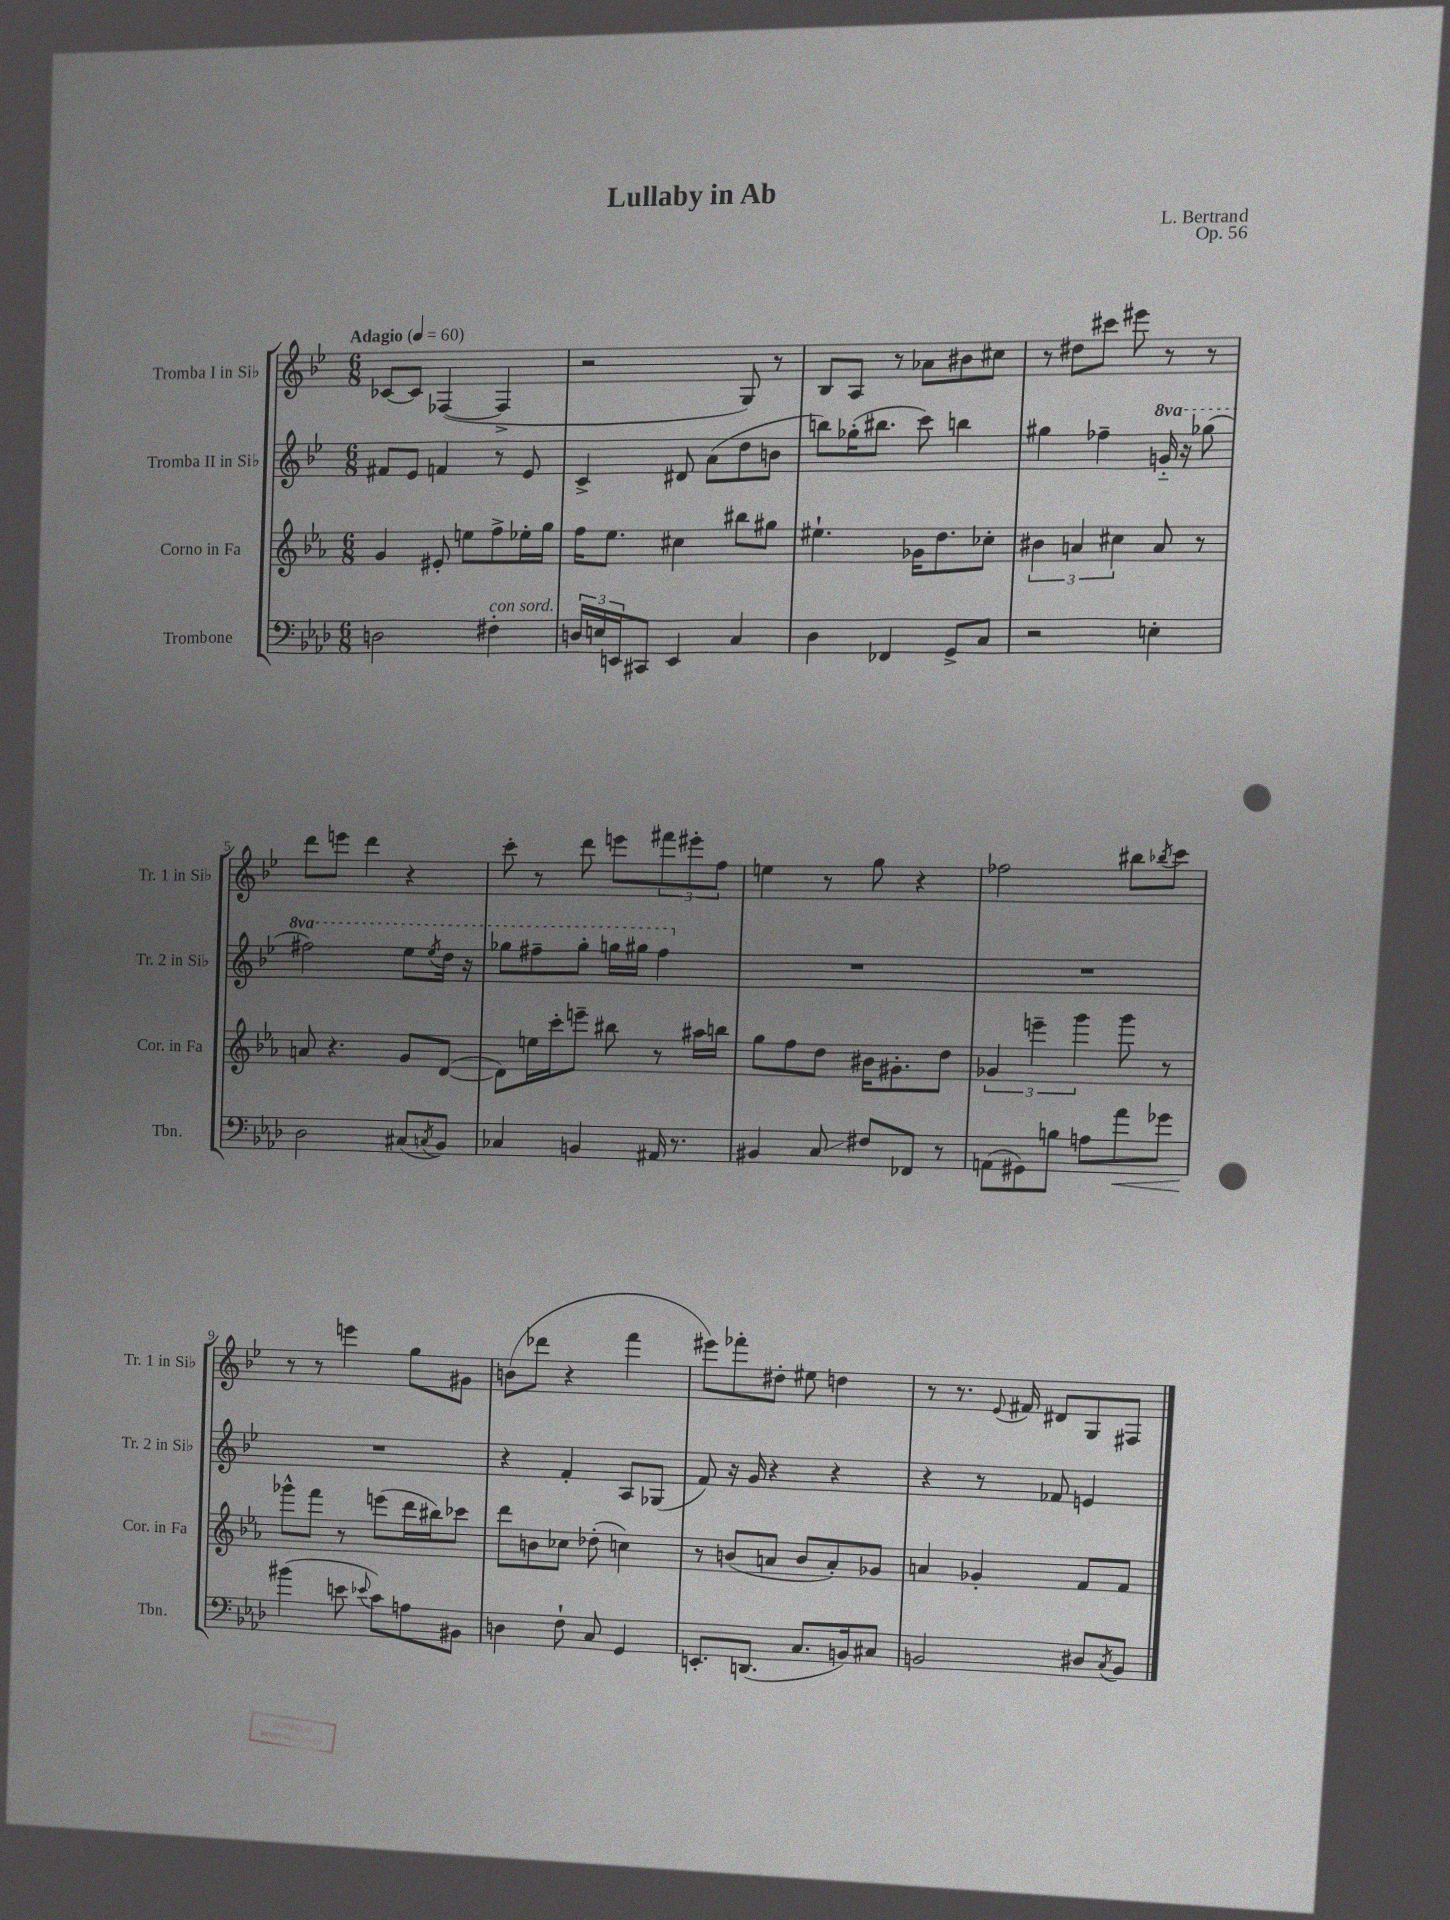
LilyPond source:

\header { title = "Lullaby in Ab" composer = "L. Bertrand" opus = "Op. 56" }
<<
\new StaffGroup <<
\new Staff = "s0" \with { instrumentName = "Tromba I in Sib" shortInstrumentName = "Tr. 1 in Sib" } {
    \clef treble \key bes \major \numericTimeSignature \time 6/8 \tempo "Adagio" 4 = 60
    ces'8~ ces'8 fes4~( fes4-> |
    r2 g8) r8 |
    bes8 a8 r8 aes'8 bis'8 cis''8 |
    r8 dis''8 cis'''8 eis'''8 r8 r8 |
    d'''8 e'''8 d'''4 r4 |
    c'''8-. r8 d'''8 e'''8 \tuplet 3/2 { fis'''8 eis'''8-. f''8 } |
    e''4 r8 g''8 r4 |
    fes''2 bis''8 \acciaccatura { bes''8 } c'''8 |
    r8 r8 e'''4 g''8 gis'8 |
    b'8( des'''8 r4 f'''4 |
    eis'''8) fes'''8-. dis''8-. eis''8 d''4 |
    r8 r8. \appoggiatura { ees'8 } fis'16 dis'8 g8 fis8 \bar "|." |
}
\new Staff = "s1" \with { instrumentName = "Tromba II in Sib" shortInstrumentName = "Tr. 2 in Sib" } {
    \clef treble \key bes \major \numericTimeSignature \time 6/8 \set Staff.ottavationMarkups = #ottavation-simple-ordinals
    fis'8 ees'8 f'4 r8 ees'8 |
    c'4-> dis'8 a'8( d''8 b'8 |
    b''8) ges''16-.( bis''8. c'''8) b''4 |
    gis''4 fes''4-- \ottava #1 g''16-_ r16 ges'''8( |
    fis'''2) ees'''8 \acciaccatura { ees'''8 } d'''16 r16 |
    ges'''8 fis'''8-- ges'''8-. g'''16 gis'''16 fis'''4 \ottava #0 |
    R2. |
    R2. |
    R2. |
    r4 f'4-. a8 ges8( |
    f'8) r16 g'16 r4 r4 |
    r4 r8 fes'8 e'4 \bar "|." |
}
\new Staff = "s2" \with { instrumentName = "Corno in Fa" shortInstrumentName = "Cor. in Fa" } {
    \clef treble \key ees \major \numericTimeSignature \time 6/8
    g'4 eis'8-. e''8 f''8-> ees''16-. g''16 |
    f''16 ees''8. cis''4 bis''8 gis''8 |
    eis''4.-! ges'16 d''8. ces''8-. |
    \tuplet 3/2 { bis'4 a'4 cis''4 } a'8 r8 |
    a'8 r4. g'8 d'8~( |
    d'8) e''16 c'''16-. e'''8-- bis''8 r8 ais''16 b''16 |
    g''8 f''8 d''8 bis'16 gis'8.-. d''8 |
    \tuplet 3/2 { ges'4 e'''4-- g'''4 } g'''8 r8 |
    ges'''8-^ f'''8 r8 e'''8( d'''16 bis''16) ces'''8 |
    d'''8 b'8 ces''8 des''8-.( c''4) |
    r8 b'8( a'8 b'8 a'8-.) ges'8 |
    a'4 ges'4-. f'8 f'8 \bar "|." |
}
\new Staff = "s3" \with { instrumentName = "Trombone" shortInstrumentName = "Tbn." } {
    \clef bass \key aes \major \numericTimeSignature \time 6/8
    d2 fis4-.^\markup { \italic "con sord." } |
    \tuplet 3/2 { d16 e16 e,16 } cis,8 e,4 c4 |
    des4 fes,4 g,8-> c8 |
    r2 e4-. |
    des2 cis8( \acciaccatura { c8 } bes,8) |
    ces4 b,4 ais,16 r8. |
    bis,4 c8\glissando fis8 fes,8 r8 |
    a,8( gis,8) b8 a8 aes'8\< ges'8 |
    bis'4\!( e'8 \appoggiatura { ees'8 } c'8) a8 bis,8 |
    d4 f8-! c8 g,4 |
    e,8.-. d,8.( c8. b,16) cis8 |
    b,2 dis8 \acciaccatura { c8 } b,8 \bar "|." |
}
>>
>>
